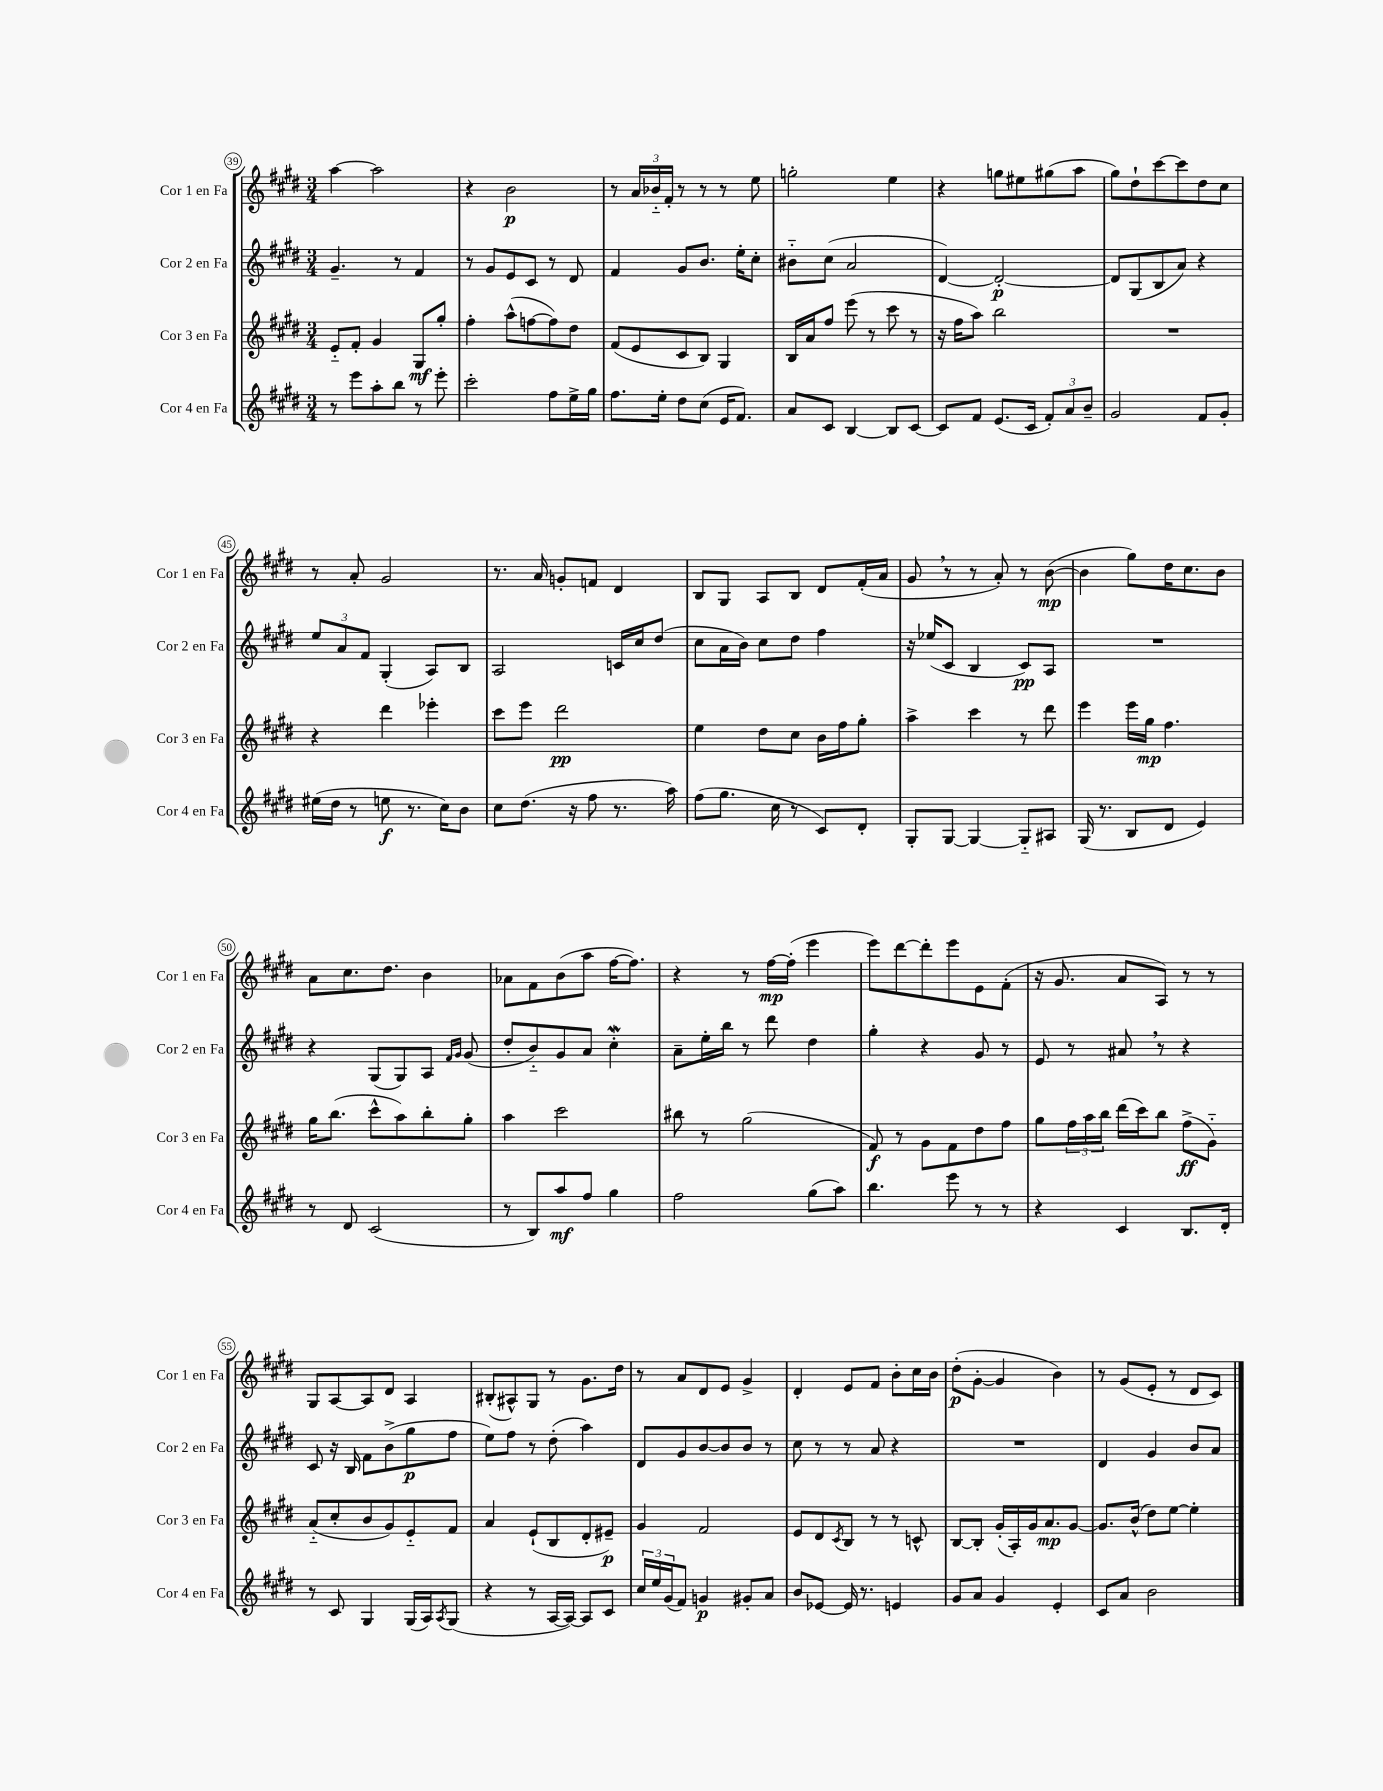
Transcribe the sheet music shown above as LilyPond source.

<<
\new StaffGroup <<
\new Staff = "s0" \with { instrumentName = "Cor 1 en Fa" shortInstrumentName = "Cor 1 en Fa" } {
    \clef treble \key e \major \numericTimeSignature \time 3/4
    a''4~ a''2 |
    r4 b'2\p |
    r8 \tuplet 3/2 { a'16 bes'16-_ fis'16-. } r8 r8 r8 e''8 |
    g''2-. e''4 |
    r4 g''8 eis''8 gis''8( a''8 |
    gis''8) dis''8-! cis'''8~ cis'''8 dis''8 cis''8 |
    r8 a'8-. gis'2 |
    r8. a'16 g'8-. f'8 dis'4 |
    b8 gis8 a8 b8 dis'8 fis'16-.( a'16 |
    gis'8 \breathe r8 r8 a'8-.) r8 b'8~\mp( |
    b'4 gis''8) dis''16 cis''8. b'8 |
    a'8 cis''8. dis''8. b'4 |
    aes'8 fis'8 b'8( a''8 fis''16~ fis''8.) |
    r4 r8 fis''16~\mp fis''16-.( e'''4 |
    e'''8) dis'''8~ dis'''8-. e'''8 e'8 fis'8-.( |
    r16 gis'8. a'8 a8) r8 r8 |
    gis8 a8~ a8 dis'8 a4 |
    bis8-.( ais8-^) gis8 r8 gis'8. dis''16 |
    r8 a'8 dis'8 e'8 gis'4-> |
    dis'4-. e'8 fis'8 b'8-. cis''16 b'16 |
    dis''8-.\p( gis'8~-. gis'4 b'4) |
    r8 gis'8( e'8-. r8 dis'8 cis'8) \bar "|." |
}
\new Staff = "s1" \with { instrumentName = "Cor 2 en Fa" shortInstrumentName = "Cor 2 en Fa" } {
    \clef treble \key e \major \numericTimeSignature \time 3/4
    gis'4.-- r8 fis'4 |
    r8 gis'8 e'8 cis'8 r8 dis'8 |
    fis'4 gis'8 b'8. e''16-. cis''8-. |
    bis'8-_ cis''8( a'2 |
    dis'4~) dis'2~-.\p |
    dis'8 gis8( b8 a'8) r4 |
    \tuplet 3/2 { e''8 a'8 fis'8 } gis4-.( a8) b8 |
    a2 c'16 cis''16 dis''8( |
    cis''8 a'16 b'16) cis''8 dis''8 fis''4 |
    r16 ees''16( cis'8 b4 cis'8\pp) a8 |
    R2. |
    r4 gis8( gis8) a8 \grace { fis'16 gis'16 } gis'8( |
    dis''8-. b'8-_) gis'8 a'8 cis''4-.\mordent |
    a'8-- e''16-. b''16 r8 dis'''8 dis''4 |
    gis''4-. r4 gis'8 r8 |
    e'8 r8 ais'8 \breathe r8 r4 |
    cis'8 r16 b16 fis'8 b'8->( gis''8\p fis''8 |
    e''8) fis''8 r8 dis''8-.( a''4) |
    dis'8 gis'8 b'8~ b'8 b'8 r8 |
    cis''8 r8 r8 a'8 r4 |
    R2. |
    dis'4 gis'4 b'8 a'8 \bar "|." |
}
\new Staff = "s2" \with { instrumentName = "Cor 3 en Fa" shortInstrumentName = "Cor 3 en Fa" } {
    \clef treble \key e \major \numericTimeSignature \time 3/4
    e'8-_ fis'8-. gis'4 gis8\mf gis''8-. |
    fis''4-. a''8-^( f''8~ f''8) dis''8 |
    fis'8( e'8 cis'8 b8) gis4 |
    b16 a'16 fis''8 e'''8( r8 cis'''8 r8 |
    r16 fis''16 a''8) b''2 |
    R2. |
    r4 dis'''4 ees'''4-. |
    cis'''8 e'''8 dis'''2\pp |
    e''4 dis''8 cis''8 b'16 fis''16 gis''8-. |
    a''4-> cis'''4 r8 dis'''8 |
    e'''4 e'''16 gis''16\mp fis''4. |
    gis''16 b''8.( cis'''8-^ a''8) b''8-. gis''8-. |
    a''4 cis'''2 |
    bis''8 r8 gis''2( |
    fis'8\f) r8 gis'8 fis'8 dis''8 fis''8 |
    gis''8 \tuplet 3/2 { fis''16 a''16 b''16 } dis'''16( cis'''16) b''8 fis''8->\ff( gis'8-_) |
    a'8-_( cis''8-. b'8 gis'8) e'8-_ fis'8 |
    a'4 e'8-!( b8 dis'8-. eis'8--\p) |
    gis'4 fis'2 |
    e'8 dis'8 \acciaccatura { cis'8 } b8 r8 r8 c'8-^ |
    b8~ b8-. gis'16-.( a16-.) gis'16 a'8.\mp gis'8~ |
    gis'8. b'16-^( dis''8) e''8~ e''4-. \bar "|." |
}
\new Staff = "s3" \with { instrumentName = "Cor 4 en Fa" shortInstrumentName = "Cor 4 en Fa" } {
    \clef treble \key e \major \numericTimeSignature \time 3/4
    r8 e'''8 a''8-. b''8 r8 e'''8-. |
    cis'''2-. fis''8 e''16-> gis''16 |
    fis''8. e''16-. dis''8 cis''8( e'16 fis'8.) |
    a'8 cis'8 b4~ b8 cis'8~ |
    cis'8 fis'8 e'8.( cis'16 \tuplet 3/2 { fis'8-.) a'8 b'8-- } |
    gis'2 fis'8 gis'8-. |
    eis''16( dis''16 r8 e''8\f r8. cis''16) b'8 |
    cis''8 dis''8.( r16 fis''8 r8. a''16) |
    fis''8( gis''8. cis''16 r8 cis'8) dis'8-. |
    gis8-. gis8~ gis4~ gis8-_ ais8 |
    gis16( r8. b8 dis'8 e'4) |
    r8 dis'8 cis'2( |
    r8 b8) a''8\mf fis''8 gis''4 |
    fis''2 gis''8( a''8) |
    b''4. e'''8 r8 r8 |
    r4 cis'4 b8. dis'16-. |
    r8 cis'8 gis4 gis16( a16) \acciaccatura { a8 } gis8( |
    r4 r8 a16~ a16~) a8 cis'8 |
    \tuplet 3/2 { cis''16 e''16 gis'16( } fis'8) g'4\p gis'8-. a'8 |
    b'8 ees'8~ ees'16 r8. e'4 |
    gis'8 a'8 gis'4 e'4-. |
    cis'8 a'8 b'2 \bar "|." |
}
>>
>>
\layout { \context { \Score currentBarNumber = #39 \override BarNumber.stencil = #(make-stencil-circler 0.1 0.3 ly:text-interface::print) } }
